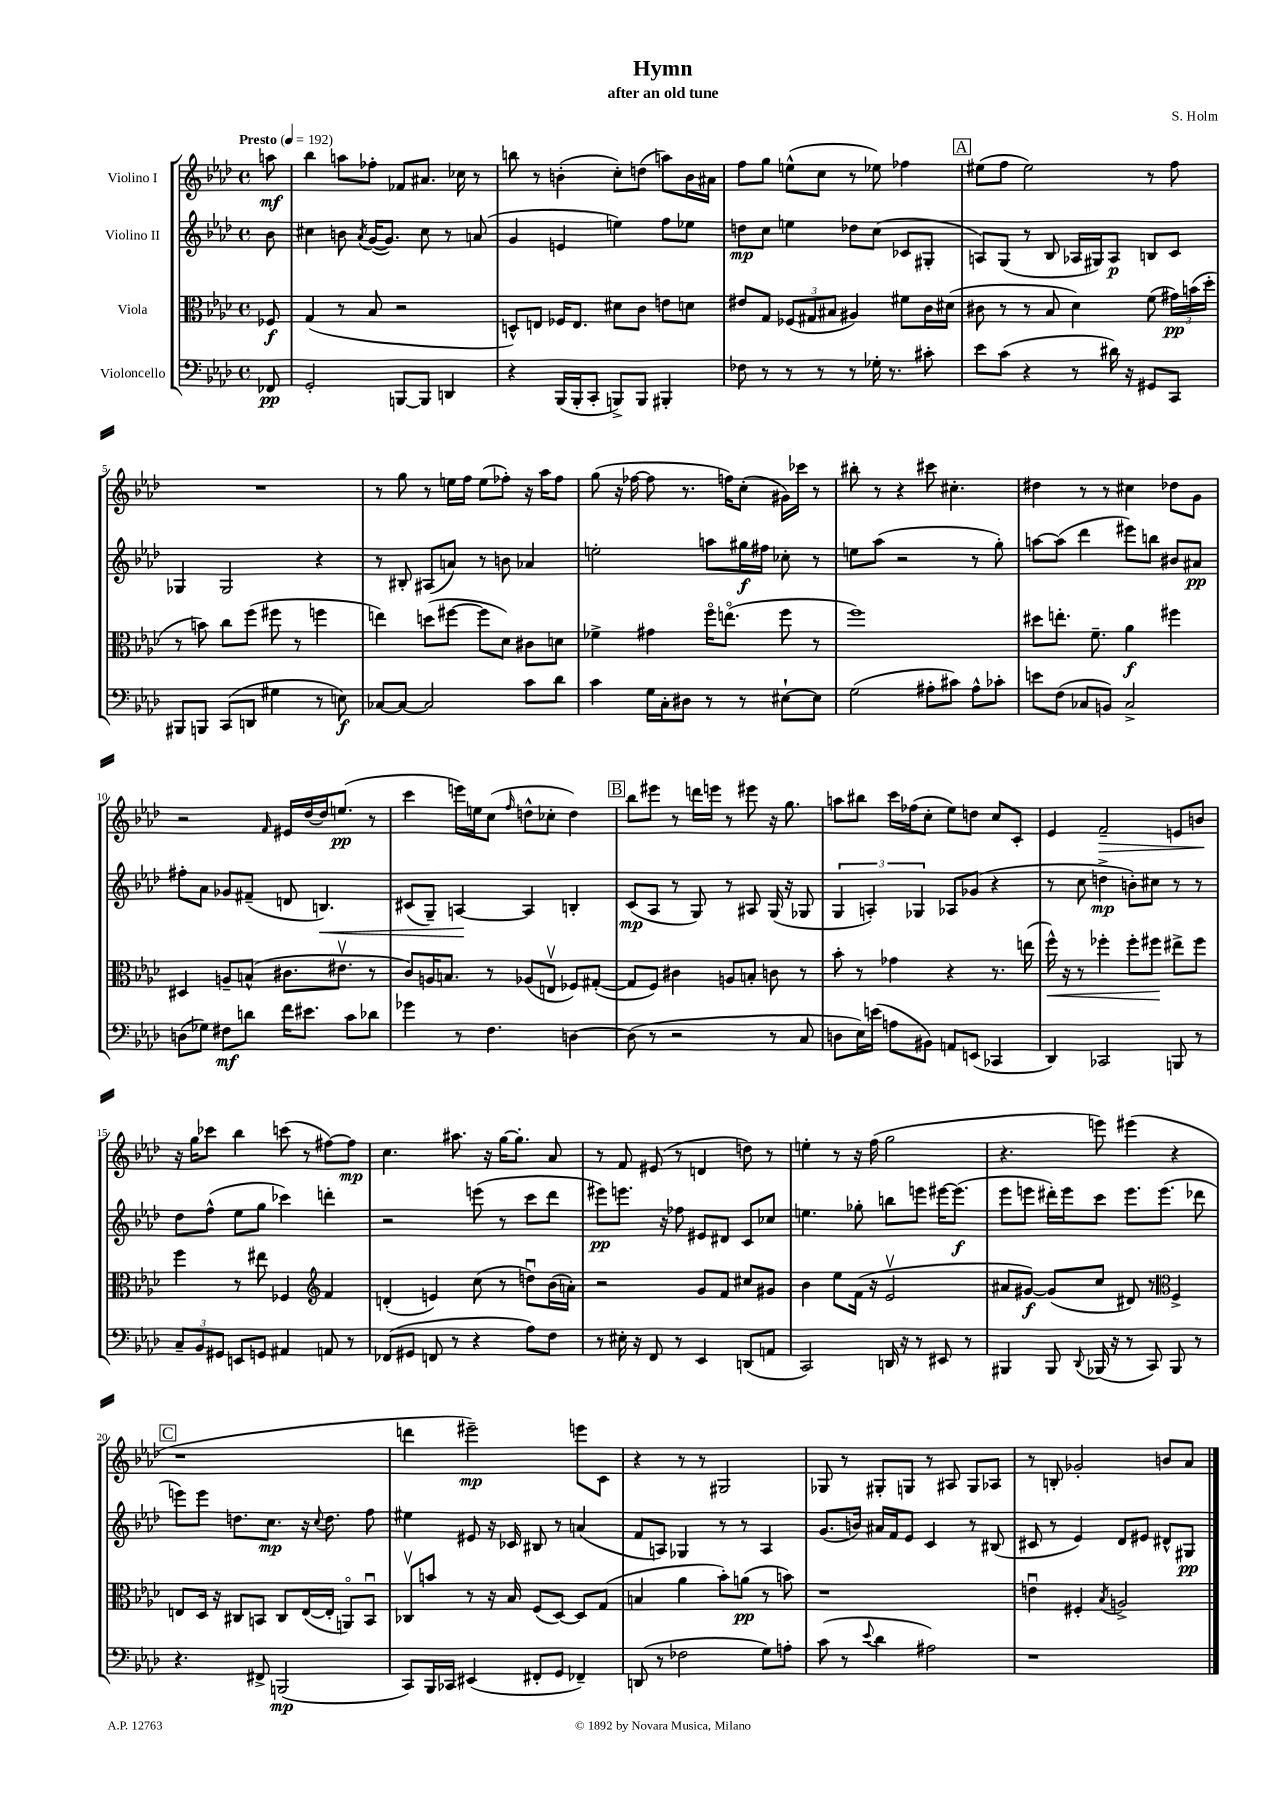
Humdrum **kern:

**kern	**kern	**kern	**kern
*staff4	*staff3	*staff2	*staff1
*clefF4	*clefC3	*clefG2	*clefG2
*k[b-e-a-d-]	*k[b-e-a-d-]	*k[b-e-a-d-]	*k[b-e-a-d-]
*M4/4	*M4/4	*M4/4	*M4/4
*met(c)	*met(c)	*met(c)	*met(c)
*MM192	*MM192	*MM192	*MM192
8FF-	8F-	8b-	8aa
=	=	=	=
2GG'	(4G	4cc#	4bb-
.	8r	8b	8aa
.	.	8qa-	.
.	8B-	([16g	8ff-'
.	.	8.g])	.
[8BBB	2r	.	8f-
8BBB]	.	8cc#	8.a#
4DD	.	8r	.
.	.	.	16cc-
.	.	(8a	8r
=	=	=	=
4r	8D^^)	4g	8bb
.	8E	.	8r
(16BBB-	16F-	4e	(4b'
16BBB-'	8.E	.	.
8CC'	.	.	.
8BBB^)	8d#	4ee)	8cc')
8BBB	8c	.	(8dd
4BBB#'	8e	8ff	8aa)
.	8d	8ee-	16b
.	.	.	16a#
=	=	=	=
8F-	8e#	8dd	8ff
8r	8G	8cc	8gg
8r	(12F-	4ee	(8ee^^
.	12G#	.	.
8r	.	.	8cc
.	12B#	.	.
8r	4A#)	8dd-	8r
16G-'	.	(8cc	8ee-)
8.r	.	.	.
.	8f#	8c-	4ff-
8c#'	16c	8G#'	.
.	(16d#	.	.
=	=	=	=
8e-	8c#	8A)	(8ee#
(8c	8r	(8G	8ff
4r	8r	8r	2ee#)
.	8B-	8B-	.
8r	4d-)	16A-	.
.	.	16G#)	.
16d#)	.	8A-	.
16r	.	.	.
8GG#	(8f	8B	8r
8CC	24g#)	8c	8ff
.	(24b	.	.
.	24dd-'	.	.
=	=	=	=
8BBB#	8r	4G-	1r
8BBB	8b)	.	.
(8CC	8cc	2G-	.
8DD	(8ff	.	.
4G#	8ff#	.	.
.	8r	.	.
8r	4ff	4r	.
8E)	.	.	.
=	=	=	=
[8C-	4ee)	8r	8r
8C-_	.	8B#'	8gg
2C-]	(8dd	(8A#	8r
.	[8ff#	8a)	16ee
.	.	.	16ff
.	8ff#]	8r	(8ee
.	8d-)	8b	8ff-')
8c	8c#	4a-	16r
.	.	.	16aa-
8d-	8d	.	8ff-
=	=	=	=
4c	4f-^	2ee'	(8gg
.	.	.	16r
.	.	.	[16ff-
16G	4g#	.	8ff-]
16C'	.	.	.
8D#	.	.	8.r
8r	16ffo	8aa	.
.	(8.eeo	.	16ff)
8r	.	16gg#	(8cc'
.	.	16ff#	.
[8E#`	8ff	8cc-'	16g#)
.	.	.	16ccc-
8E#]	8r	8r	8r
=	=	=	=
(2G	1ff)	8ee	8bb#'
.	.	(8aa-	8r
.	.	2r	4r
8A#'	.	.	8ccc#
8c#)	.	.	4.cc#'
8A#^^	.	8r	.
8c-'	.	8gg')	.
=	=	=	=
8e	8dd#	[8aa	4dd#
(8F	8.ee'	(8aa]	.
8C-	.	4ddd-	8r
.	8.f~	.	.
8BB)	.	.	8r
2C-^	4a-	8eee#)	4cc#
.	.	8bb	.
.	4ff#	8b#	8dd-
.	.	8a#	8g
=	=	=	=
(8D	4D#	8ff#'	2r
8G-)	.	8a-	.
8F#	8A~	8g-	.
8d	(8B^^	(8f#~	.
.	.	.	16qqf
16f	8.c#	8d	16e#
8.e#	.	.	[16dd-
.	.	4.B)	16dd-]
.	8.e#v	.	(8.ee
8c	.	.	.
8d-	8r	.	8r
=	=	=	=
4g-	8c)	(8c#	4ccc
.	16A	8G~)	.
.	8.B	.	.
8r	.	[4A	16eee)
.	.	.	16ee
4.F	8r	.	(8cc
.	.	.	16qqff
.	(8A-	4A]	8dd^^
.	8Ev	.	8cc-'
[4D	8F-)	4B'	4dd)
.	([8G#'	.	.
=	=	=	=
(8D]	8G#]	(8c	8bb-
8r	8F)	8A-	8eee#
2r	4c#	8r	8r
.	.	8G)	16ddd
.	.	.	16eee
.	8A	8r	8r
.	8B'	8A#	8eee#
8r	8c	(16G	16r
.	.	16r	8.gg
8C	8r	8G-	.
=	=	=	=
8D	8b-'	6G	8aa
16E-)	8r	.	8bb#
.	.	6A')	.
(16e	.	.	.
8A	4g-	.	16ccc
.	.	.	(16ff-
.	.	6G-	.
8BB#)	.	.	8cc'
8AA	4r	8A-	8ee-)
(8EE	.	(8g-	8dd
4CC-	8.r	4r	8cc
.	.	.	8c'
.	(16ee	.	.
=	=	=	=
4DD-)	16ff^^)	8r	4e-
.	16r	.	.
.	8r	8cc	.
2CC-	4ff-'	4dd^	2f~
.	8ff-'	8b')	.
.	8ff#	8cc#	.
8BBB	8ee#^	8r	8e
8r	8ff#	8r	8b
=	=	=	=
12C~	4ff	8dd-	16r
.	.	.	16gg
12BB-	.	.	.
.	.	(8ff^^	8ccc-
12GG#	.	.	.
8EE	8r	8ee-	4bb-
8GG	8ee#	8gg	.
4AA#	4F-	4ccc-)	(8ccc
.	.	.	8r
*	*clefG2	*	*
8AA	4f	4ddd'	[8ff#)
8r	.	.	8ff#]
=	=	=	=
(8FF-	(4d'	2r	4.cc
8GG#	.	.	.
8FF	4e)	.	.
8r	.	.	8.aa#
4r	(8cc	(8eee	.
.	.	.	16r
.	8r	8r	[16gg
.	.	.	8.gg']
8A-)	8ddu)	8ccc	.
8F	(16b-	8ddd-	8a-
.	16a')	.	.
=	=	=	=
8r	2r	8eee#)	8r
16E#'	.	8.eee	8f
16r	.	.	.
8FF	.	.	(8e#
.	.	16r	.
8r	.	8ff-	8r
4EE-	8g	8e#	4d
.	8f	8d#	.
(8DD	8cc#	8c	8dd)
8AA	8g#	8cc-	8r
=	=	=	=
2CC)	4b-	4.ee	4ee'
.	8ee-	.	8r
.	(16f	8gg-'	16r
.	16r	.	(16ff
16DD	2e-v	8bb	2gg
16r	.	.	.
8r	.	8eee	.
8EE#	.	[16eee#	.
.	.	(8.eee#]	.
8r	.	.	.
=	=	=	=
4BBB#	8a#	8eee-	4.r
.	[8g#)	8eee	.
8BBB#	(8g#]	16ddd#')	.
.	.	16eee	.
8qqDD-	.	.	.
(16BBB-	8cc	8ccc	8eee)
16r	.	.	.
8r	8d#)	8.eee	(4eee#
8CC)	8r	.	.
.	.	(8.eee	.
*	*clefC3	*	*
8BBB-	4F^	.	4r
8r	.	8ddd-	.
=	=	=	=
4.r	8E	8eee)	1r
.	16D-	8eee	.
.	16r	.	.
.	8C#	8.dd	.
8FF#^	8BB	.	.
.	.	8.cc	.
(2BBB	8C#	.	.
.	([16E	16r	.
.	.	8qqcc	.
.	16E']	8.dd	.
.	8AAo)	.	.
.	8BBu	8ff	.
=	=	=	=
8CC)	8C-v	4ee#	4ddd
16BBB-	8b	.	.
16CC-	.	.	.
(4EE#	8r	8e#	2eee#~)
.	16r	16r	.
.	16B-	16c-	.
8FF#'	(8F	8B#	.
8GG	[8D-)	8r	.
4FF-~)	8D-]	(4a	8eee
.	(8G	.	8c
=	=	=	=
(8DD	4B	8f	4r
8r	.	8A)	.
2F-	4a-	4G-	8r
.	.	.	8r
.	8b-')	8r	2G#
.	(8a	8r	.
8G)	8r	4A	.
8A'	8b)	.	.
=	=	=	=
(8c	1r	(8.g	8G-
8r	.	.	8r
.	.	16b)	.
8qqe-	.	.	.
4d-	.	16a#	8G#'
.	.	16f	.
.	.	8e-	8G
2A#)	.	4c	8r
.	.	.	8A#
.	.	8r	8G
.	.	(8B#	8A-
=	=	=	=
1r	4eu	8c#	8r
.	.	8r	8B'
.	4F#'	4e-)	2g-'
.	8qB-	.	.
.	2A^	8d-	.
.	.	8e#	.
.	.	8d#^^	8b
.	.	8G#	8a-
==	==	==	==
*-	*-	*-	*-
